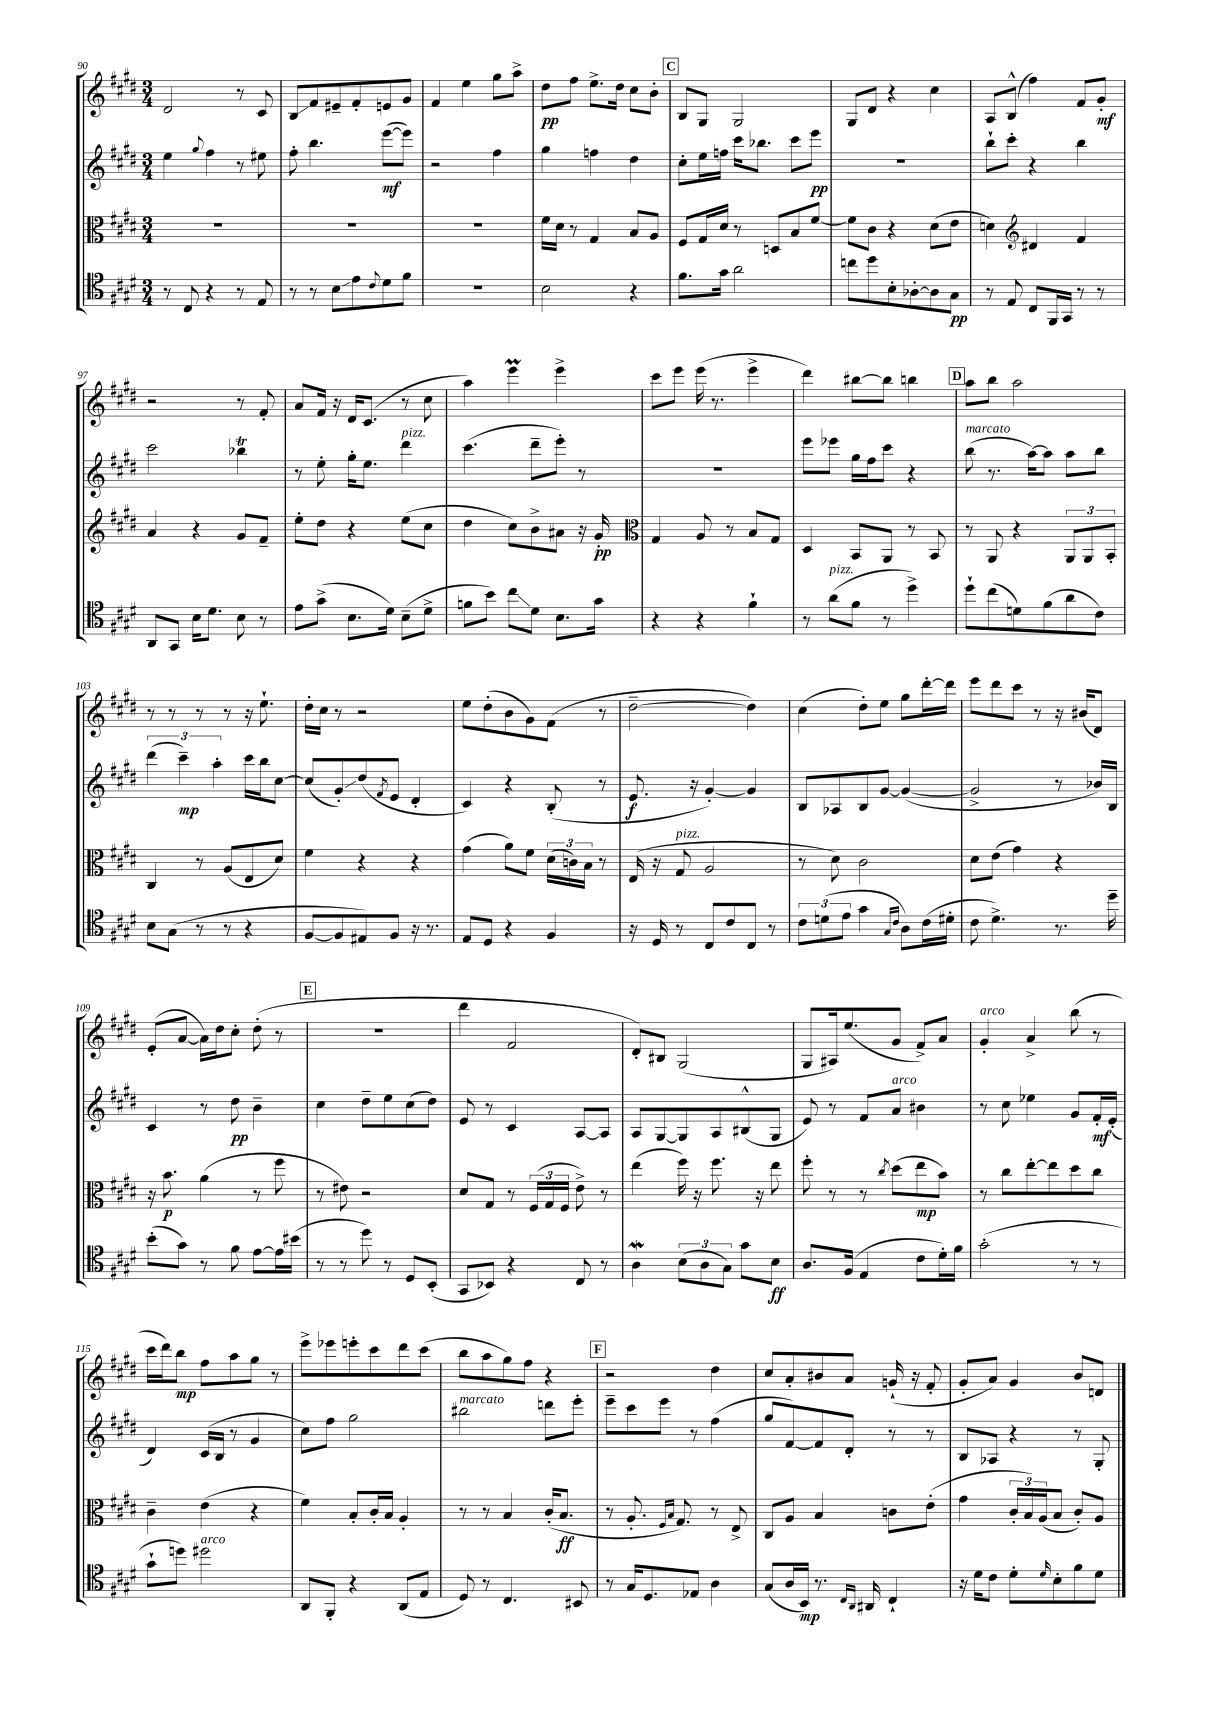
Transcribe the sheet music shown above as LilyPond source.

<<
\new StaffGroup <<
\new Staff = "s0" {
    \clef treble \key e \major \numericTimeSignature \time 3/4
    dis'2 r8 cis'8 |
    b8\glissando fis'8 eis'8-- fis'8-. e'8 gis'8 |
    fis'4 e''4 gis''8 a''8-> |
    dis''8\pp fis''8 e''8.-> dis''16 cis''8 b'8-. |
    \mark \markup { \box "C" } b8 gis8 gis2 |
    gis8 dis'8 r4 cis''4 |
    a8 b8-^( fis''4) fis'8 gis'8-.\mf |
    r2 r8 fis'8-. |
    a'8 fis'16 r16 dis'16 cis'8.( r8 cis''8 |
    a''4) e'''4\prall e'''4-> |
    cis'''8 e'''8 e'''16( r8. e'''4-> |
    dis'''4) bis''8~ bis''8 b''4 |
    \mark \markup { \box "D" } a''8 b''8 a''2 |
    r8 r8 r8 r8 r16 e''8.-! |
    dis''16-. cis''16 r8 r2 |
    e''8 dis''8-.( b'8 gis'8) fis'8( r8 |
    dis''2~-- dis''4) |
    cis''4( dis''8-.) e''8 gis''8 dis'''16~-. dis'''16 |
    e'''8 dis'''8 cis'''8 r8 r16 bis'16( dis'8) |
    e'8-.( a'8~ a'16) dis''16 cis''8-. dis''8-.( r8 |
    \mark \markup { \box "E" } R2. |
    dis'''4 fis'2 |
    dis'8-.) bis8 gis2( |
    gis8 ais16) e''8.( gis'8 fis'8->) a'8 |
    gis'4-.^\markup { \italic "arco" } a'4-> b''8( r8 |
    cis'''16 dis'''16) b''8\mp fis''8 a''8 gis''8 r8 |
    e'''8-> ees'''8 e'''8-. cis'''8 dis'''8 cis'''8( |
    b''8 a''8 gis''8) fis''8 r4 |
    \mark \markup { \box "F" } r2 dis''4 |
    cis''8 a'8-. bis'8 a'8 g'16-!( r16 fis'8-. |
    gis'8-. a'8) gis'4 b'8 d'8 \bar "|." |
}
\new Staff = "s1" {
    \clef treble \key e \major \numericTimeSignature \time 3/4
    e''4 \appoggiatura { gis''8 } fis''4 r8 eis''8 |
    fis''8-. b''4. e'''8~\mf( e'''8) |
    r2 fis''4 |
    gis''4 f''4 dis''4 |
    \mark \markup { \box "C" } cis''8-. e''16 f''16 cis'''16 bes''8. cis'''8 e'''8\pp |
    R2. |
    b''8-! cis'''8-. r4 b''4 |
    cis'''2 bes''4\trill |
    r8 e''8-. gis''16-. e''8. dis'''4^\markup { \italic "pizz." } |
    cis'''4.( dis'''8-- e'''8-.) r8 |
    R2. |
    e'''8 ees'''8 gis''16 fis''16 cis'''8 r4 |
    \mark \markup { \box "D" } b''8^\markup { \italic "marcato" }( r8. a''16~) a''8 a''8 b''8 |
    \tuplet 3/2 { dis'''4( cis'''4--\mp) a''4-. } cis'''16 b''16 cis''8~ |
    cis''8( gis'8-.\glissando) dis''8( \acciaccatura { fis'8 } e'8 dis'4-. |
    cis'4) r4 b8-.( r8 |
    e'8.\f r16 gis'4~-.) gis'4 |
    b8 aes8 b8 gis'8~ gis'4~( |
    gis'2-> r8 bes'16) b16 |
    cis'4 r8 dis''8\pp b'4-- |
    \mark \markup { \box "E" } cis''4 dis''8-- e''8 cis''8( dis''8) |
    e'8 r8 cis'4 a8~ a8 |
    a8 gis8~ gis8 a8 bis8-^( gis8 |
    e'8) r8 fis'8 a'8^\markup { \italic "arco" } bis'4 |
    r8 cis''8 ees''4 gis'8 fis'16-.\mf e'16-.( |
    dis'4) cis'16( b16 r8 gis'4 |
    cis''8) fis''8 gis''2 |
    bis''2^\markup { \italic "marcato" } d'''8 e'''8-. |
    \mark \markup { \box "F" } e'''8-- cis'''8 e'''8 r8 fis''4( |
    gis''8 fis'8~) fis'8 dis'8-. r8 r8 |
    b8 aes8 r4 r8 gis8-. \bar "|." |
}
\new Staff = "s2" {
    \clef alto \key e \major \numericTimeSignature \time 3/4
    R2. |
    R2. |
    R2. |
    fis'16 dis'16 r8 gis4 b8 a8 |
    \mark \markup { \box "C" } fis8 gis16 dis'16 r8 d8 b8 fis'8~ |
    fis'8 cis'8 r4 dis'8( e'8 |
    d'4) \clef treble dis'4 fis'4 |
    a'4 r4 gis'8 fis'8-- |
    e''8-. dis''8 r4 e''8( cis''8 |
    dis''4 cis''8) b'8-> ais'8 r16 gis'16-.\pp |
    \clef alto gis4 a8 r8 b8 gis8 |
    dis4 b,8 a,8 r8 b,8 |
    \mark \markup { \box "D" } r8 a,8 r4 \tuplet 3/2 { a,8 a,8 b,8-. } |
    cis4 r8 a8( e8 dis'8) |
    fis'4 r4 r4 |
    gis'4( a'8) fis'8 \tuplet 3/2 { dis'16( c'16) b16 } r8 |
    e16( r16 gis8^\markup { \italic "pizz." } a2 |
    r8 dis'8) cis'2 |
    dis'8 e'8( gis'4) r4 |
    r16 b'8.\p a'4( r8 fis''8 |
    \mark \markup { \box "E" } r8 eis'8) r2 |
    dis'8 gis8 r8 \tuplet 3/2 { fis16( gis16 fis16 } e'8->) r8 |
    e''4( fis''16) r16 fis''8. r16 e''8 |
    fis''8-. r8 r8 \acciaccatura { cis''8 } dis''8( e''8\mp b'8) |
    r8 cis''8 e''8~-. e''8 dis''8 cis''8 |
    cis'4-- e'4( r4 |
    fis'4) b8-. cis'16-. b16 a4-. |
    r8 r8 b4 cis'16-.( b8.\ff |
    \mark \markup { \box "F" } r8 a8.-. \grace { fis16 b16 } gis8.) r8 e8-> |
    cis8 a8 b4 c'8 e'8-.( |
    gis'4 \tuplet 3/2 { cis'16-. b16) a16( } b8 cis'8-.) a8 \bar "|." |
}
\new Staff = "s3" {
    \clef tenor \key e \major \numericTimeSignature \time 3/4
    r8 cis8 r4 r8 e8 |
    r8 r8 b8\glissando e'8 \appoggiatura { cis'8 } dis'8 fis'8 |
    R2. |
    b2 r4 |
    \mark \markup { \box "C" } fis'8. gis'16 a'2 |
    c''8 dis''8 b8-. aes8~-. aes8 gis8\pp |
    r8 e8 cis8 fis,16 gis,16 r8 r8 |
    a,8 gis,8 b16 dis'8. b8 r8 |
    e'8 gis'8->( b8. dis'16) b8--( dis'8-> |
    f'8 b'8) cis''8\glissando dis'8 b8. gis'16 |
    r4 r4 fis'4-! |
    r8 a'8^\markup { \italic "pizz." }( fis'8 r8 dis''4->) |
    \mark \markup { \box "D" } dis''8-! cis''8( d'8) fis'8( a'8 cis'8) |
    b8 gis8( r8 r8 r4 |
    fis8~ fis8 eis8) fis8 r16 r8. |
    e8 dis8 r4 fis4 |
    r16 dis16 r8 cis8 cis'8 cis8 r8 |
    \tuplet 3/2 { cis'8 d'8( e'8 } gis'4 \grace { gis16 cis'16 } a8) cis'16( dis'16-. |
    cis'8 dis'4.->) r8. dis''16-- |
    b'8-.( gis'8) r8 fis'8 e'8~ e'16 bis'16( |
    \mark \markup { \box "E" } r8 r8 dis''8) r8 dis8 b,8-.( |
    gis,8 bes,8) r4 cis8 r8 |
    a4\mordent \tuplet 3/2 { b8( a8 gis8) } gis'8 b8\ff |
    a8. fis16( e4 cis'8 dis'16-.) fis'16 |
    gis'2-.( r8 r8 |
    gis'8-! d''8) dis''2^\markup { \italic "arco" } |
    a,8 fis,8-. r4 a,8( e8 |
    dis8) r8 cis4. bis,8 |
    \mark \markup { \box "F" } r8 gis16 dis8. ees8 a4 |
    gis8( a16 b,16\mp) r8. \grace { cis16 a,16 } ais,16 cis4-! |
    r16 dis'16 cis'8 dis'8-. \grace { dis'16 } b8-. fis'8 dis'8 \bar "|." |
}
>>
>>
\layout { \context { \Score currentBarNumber = #90 } }
